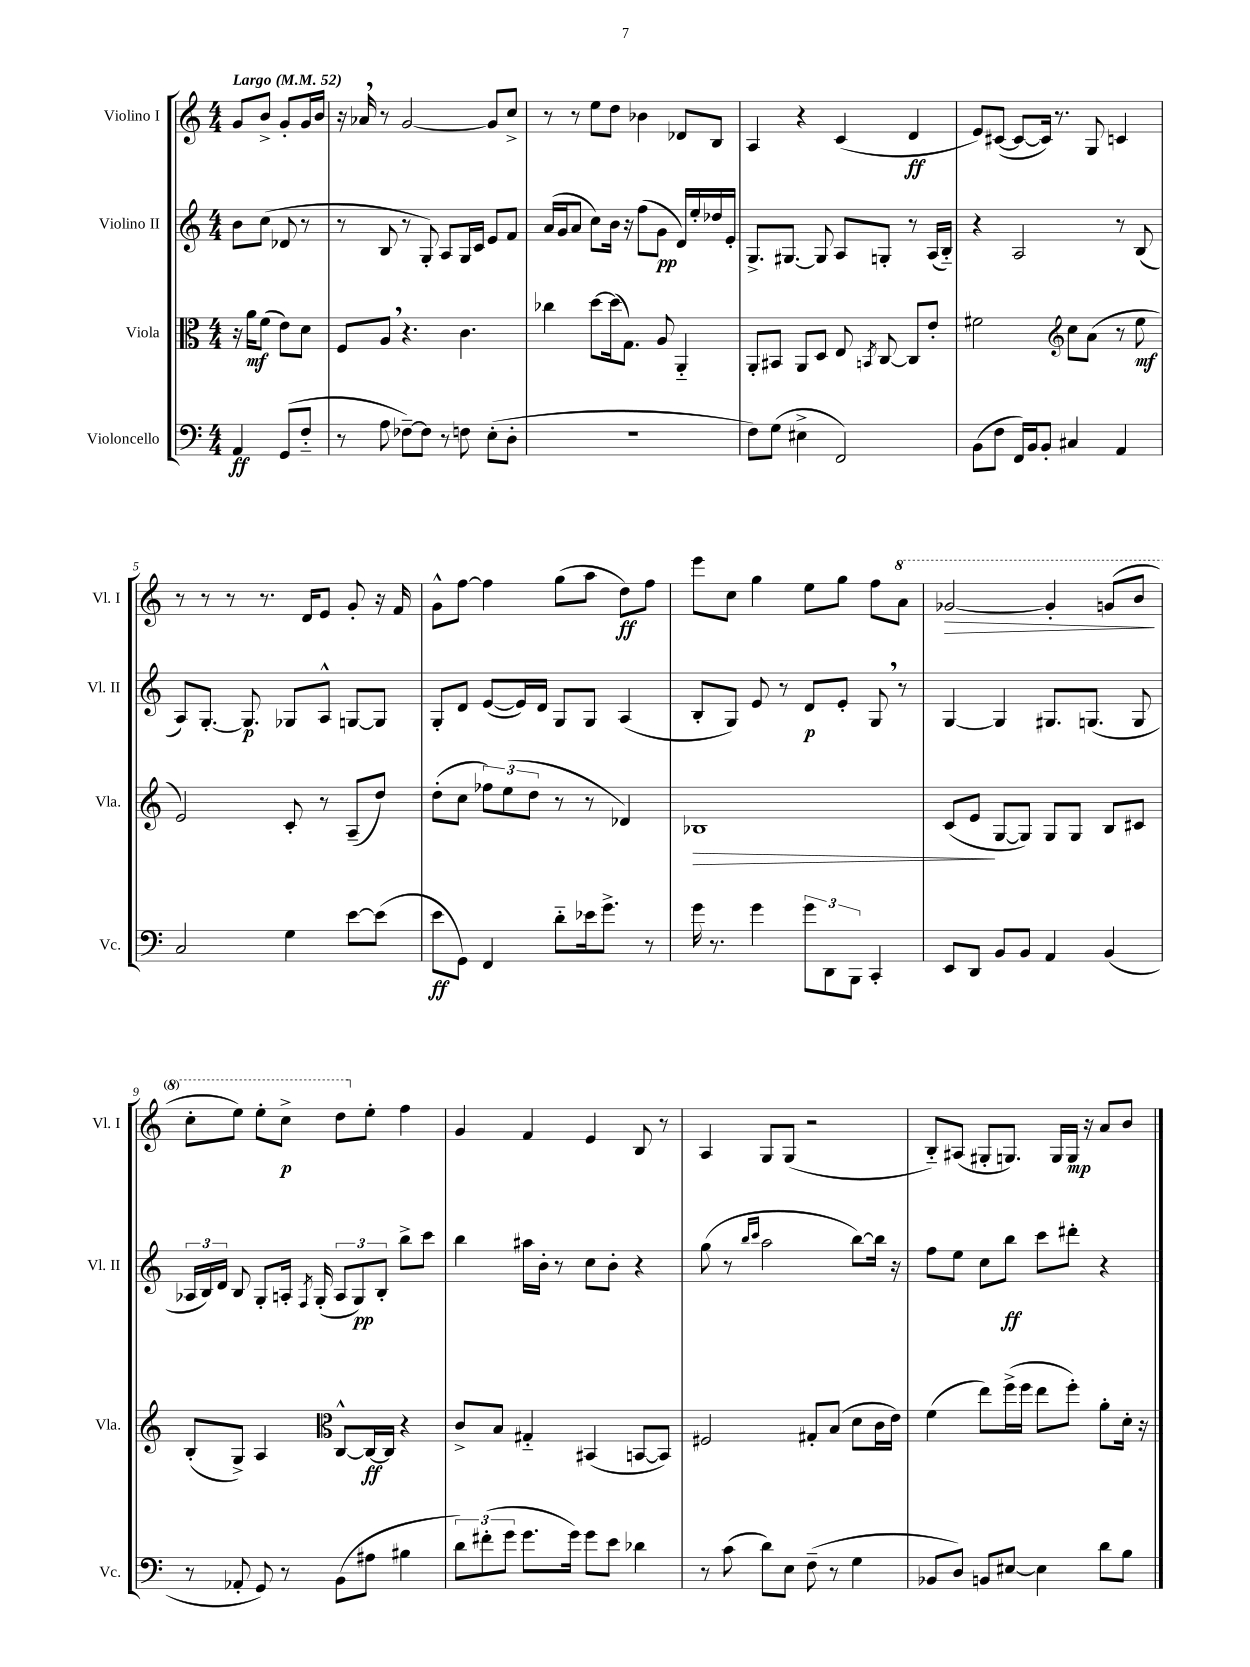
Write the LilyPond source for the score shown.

<<
\new StaffGroup <<
\new Staff = "s0" \with { instrumentName = "Violino I" shortInstrumentName = "Vl. I" } {
    \clef treble \key c \major \numericTimeSignature \time 4/4 \partial 2 \tempo "Largo" 4 = 52
    \autoBeamOff g'8[ b'8]-> g'8[-. g'16 b'16] |
    r16 aes'16 \breathe r8 g'2~ g'8[ c''8]-> |
    r8 r8 e''8[ d''8] bes'4 des'8[ b8] |
    a4 r4 c'4( d'4\ff |
    e'8[) cis'8]~( cis'8[~ cis'16]) r8. g8 c'4 |
    r8 r8 r8 r8. d'16[ e'8] g'8-. r16 f'16 |
    g'8[-^ f''8]~ f''4 g''8[( a''8] d''8[\ff) f''8] |
    e'''8[ c''8] g''4 e''8[ g''8] f''8[ \ottava #1 a''8] |
    ges''2~\> ges''4-. g''8[( b''8]\! |
    c'''8[-. e'''8]) e'''8[-. c'''8]->\p d'''8[ \ottava #0 e''8]-. f''4 |
    g'4 f'4 e'4 b8 r8 |
    a4 g8[ g8]( r2 |
    b8[-_) ais8]( gis8[-. g8.]) g16[ g16]\mp r16 a'8[ b'8] \bar "|." |
}
\new Staff = "s1" \with { instrumentName = "Violino II" shortInstrumentName = "Vl. II" } {
    \clef treble \key c \major \numericTimeSignature \time 4/4 \partial 2
    \autoBeamOff b'8[ c''8]( des'8 r8 |
    r8 b8 r8 g8-.) a8[ g16 c'16] e'8[ f'8] |
    a'16[( g'16 a'8] c''8[) b'16] r16 f''8[( g'8]\pp d'16[) e''16-. des''16 e'16]-. |
    g8.[-> gis8.]~ gis8 a8[ g8]-. r8 a16[( b16]-_) |
    r4 a2 r8 b8( |
    a8[) g8.]~-. g8.\p ges8[ a8]-^ g8[~ g8] |
    g8[-. d'8] e'8[~( e'16) d'16] g8[ g8] a4( |
    b8[-. g8]) e'8 r8 d'8[\p e'8]-. g8 \breathe r8 |
    g4~ g4 gis8.[ g8.]( g8 |
    \tuplet 3/2 { aes16[ b16) d'16] } b8 g8[-. a16]-. \acciaccatura { f8 } g16-.( \tuplet 3/2 { a8[ g8\pp) b8]-. } b''8[-> c'''8] |
    b''4 ais''16[ b'16]-. r8 c''8[ b'8]-. r4 |
    g''8( r8 \grace { b''16[ c'''16] } a''2 b''8[~) b''16] r16 |
    f''8[ e''8] c''8[ b''8]\ff c'''8[ dis'''8]-. r4 \bar "|." |
}
\new Staff = "s2" \with { instrumentName = "Viola" shortInstrumentName = "Vla." } {
    \clef alto \key c \major \numericTimeSignature \time 4/4 \partial 2
    \autoBeamOff r16 a'16[\mf f'8]( e'8[) d'8] |
    f8[ a8] \breathe r4. c'4. |
    ces''4 d''8[~ d''16( g8.]) a8 a,4-_ |
    a,8[-. bis,8] a,8[ d8] e8 \acciaccatura { b,8 } c8~ c8[ e'8]-. |
    fis'2 \clef treble c''8[ a'8]( r8 e''8\mf |
    e'2) c'8-. r8 a8[--( d''8]) |
    d''8[-.( c''8] \tuplet 3/2 { fes''8[) e''8( d''8] } r8 r8 des'4) |
    bes1\> |
    c'8[( e'8]\! g8[~ g8]) g8[ g8] b8[ cis'8] |
    b8[-.( g8]->) a4 \clef alto c8[~-^ c16~\ff c16] r4 |
    c'8[-> b8] gis4-_ bis,4( b,8[~ b,8]) |
    fis2 gis8[-. b8]( d'8[ c'16 e'16]) |
    f'4( e''8[) f''16->( f''16] e''8[ f''8]-.) a'8[-. d'16]-. r16 \bar "|." |
}
\new Staff = "s3" \with { instrumentName = "Violoncello" shortInstrumentName = "Vc." } {
    \clef bass \key c \major \numericTimeSignature \time 4/4 \partial 2
    \autoBeamOff a,4\ff g,8[( f8]-_ |
    r8 a8 fes8[~--) fes8] r8 f8 e8[-.( d8]-. |
    R1 |
    f8[) g8]( eis4-> f,2) |
    b,8[( f8] f,16[) b,16 b,8]-. cis4 a,4 |
    c2 g4 e'8[~ e'8]( |
    e'8[\ff g,8]) f,4 d'8[-_ ees'16 g'8.]-> r8 |
    g'16 r8. g'4 \tuplet 3/2 { g'8[ d,8 b,,8] } c,4-. |
    e,8[ d,8] b,8[ b,8] a,4 b,4( |
    r8 aes,8-. g,8) r8 b,8[( ais8] bis4 |
    \tuplet 3/2 { d'8[) fis'8-.( g'8] } g'8.[ g'16]) g'8[ e'8] des'4 |
    r8 c'8( d'8[) e8] f8--( r8 g4 |
    bes,8[ d8]) b,8[ eis8]~ eis4 d'8[ b8] \bar "|." |
}
>>
>>
